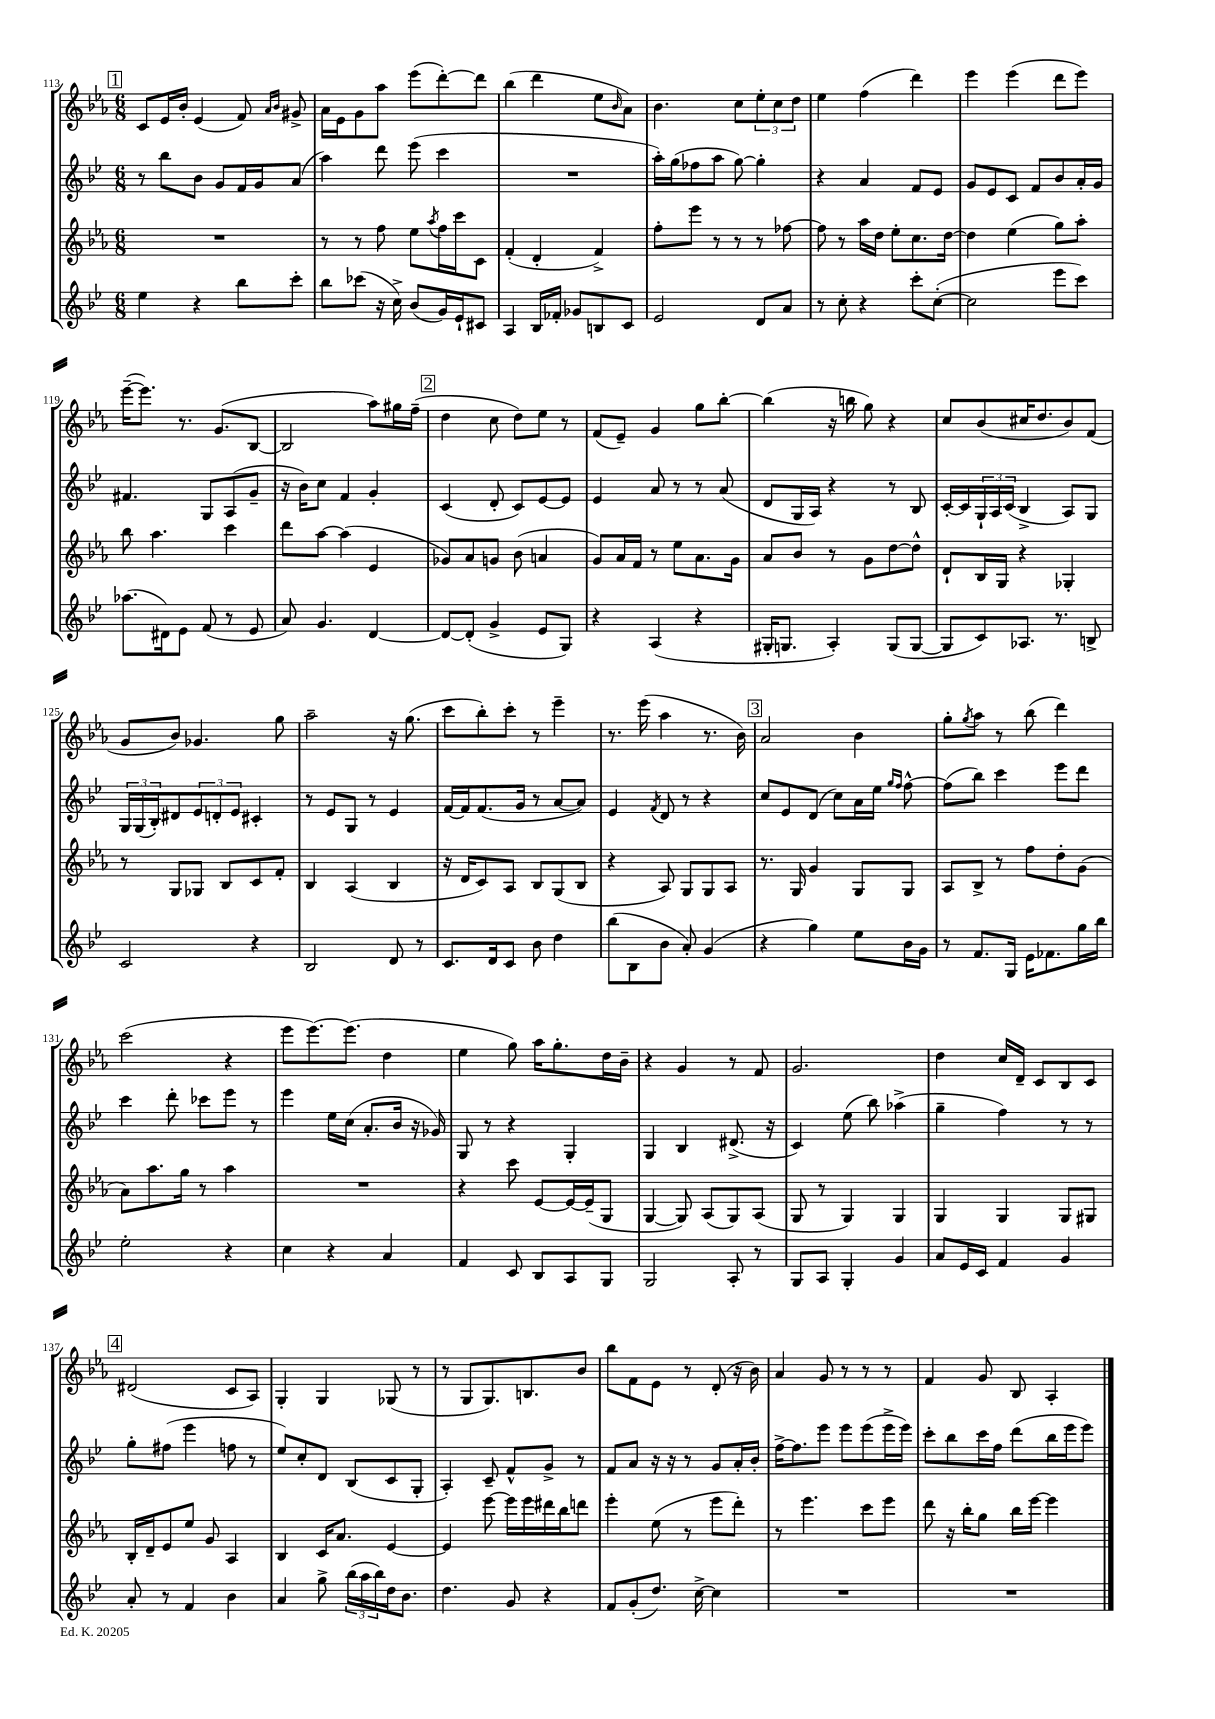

**kern	**kern	**kern	**kern
*staff4	*staff3	*staff2	*staff1
*clefG2	*clefG2	*clefG2	*clefG2
*k[b-e-]	*k[b-e-a-]	*k[b-e-]	*k[b-e-a-]
*M6/8	*M6/8	*M6/8	*M6/8
4ee-\	2.r	8r	8c/L
.	.	8bb-\L	16e-/L
.	.	.	16b-'/JJ
4r	.	8b-\J	(4e-/
.	.	8g/L	.
8bb-\L	.	16f/L	8f/)
.	.	16g/J	.
.	.	.	16qqa-/LL
.	.	.	16qqb-/JJ
8ccc'\J	.	(8a/J	8g#^/
=	=	=	=
8bb-\L	8r	4aa\)	16a-\LL
.	.	.	16e-\J
(8ccc-\J	8r	.	8g\
16r	8ff\	8ddd\	8aa-\J
16cc^\)	.	.	.
(8b-/L	8ee-\L	(8eee-\	(8eee-\L
.	8qaa-/	.	.
16g/L)	16ff\L	4ccc\	[8ddd'\)
16e-`/J	16ccc\J	.	.
8c#/J	8c\J	.	8ddd\]J
=	=	=	=
4A/	(4f'/	2.r	(4bb-\
16B-/LL	4d'/	.	4ddd\
16f-'/JJ	.	.	.
8g-/L	.	.	.
8B/	4f^/)	.	8ee-\L
.	.	.	16qqb-/
8c/J	.	.	8a-\J)
=	=	=	=
2e-/	8ff'\L	16aa'\LL)	4.b-\
.	.	(16gg\J	.
.	8eee-\J	8ff-\	.
.	8r	8aa\J	.
.	8r	[8gg\)	8cc\L
8d/L	8r	4gg'\]	12ee-'\
.	.	.	12cc\
8a/J	[8ff-\	.	.
.	.	.	12dd\J
=	=	=	=
8r	8ff-\]	4r	4ee-\
8cc'\	8r	.	.
4r	16aa-\LL	4a/	(4ff\
.	16dd\JJ	.	.
.	8ee-'\L	.	.
8ccc'\L	8.cc\	8f/L	4ddd\)
([8cc'\J	.	8e-/J	.
.	[16dd\Jk	.	.
=	=	=	=
2cc\]	4dd\]	8g/L	4eee-\
.	.	8e-/	.
.	(4ee-\	8c/J	(4eee-\
.	.	8f/L	.
8eee-\L	8gg\L)	8b-/	8ddd\L
8ccc\J)	8aa-'\J	16a'/L	8eee-\J)
.	.	16g/JJ	.
=	=	=	=
(8.aa-\L	8bb-\	4.f#/	([16eee-~\LK
.	.	.	8.eee-\]J)
.	4.aa-\	.	.
16d#\k)	.	.	.
8e-\J	.	.	8.r
(8f/	.	8G/L	.
.	.	.	(8.g/L
8r	4ccc\	(8A/	.
8e-/	.	8g~/J	[8B-/J
=	=	=	=
8a/)	8ddd\L	16r	2B-/]
.	.	16b-\LK)	.
4.g/	[8aa-\J	8cc\J	.
.	(4aa-\]	4f/	.
[4d/	4e-/	4g'/	8aa-\L)
.	.	.	16gg#\L
.	.	.	(16ff~\JJ
=	=	=	=
8d/_L	8g-/L)	(4c/	4dd\
(8d'/]J	8a-/	.	.
4g^/	8g/J	8d'/	8cc\
.	(8b-\	8c/L)	8dd\L)
8e-/L	4a/	[8e-/	8ee-\J
8G/J)	.	8e-/]J	8r
=	=	=	=
4r	8g/L)	4e-/	(8f/L
.	16a-/L	.	8e-~/J)
.	16f/JJ	.	.
(4A/	8r	8a/	4g/
.	8ee-\L	8r	.
4r	8.a-\	8r	8gg\L
.	.	(8a/	[8bb-'\J
.	16g\Jk	.	.
=	=	=	=
16G#'/LK	8a-/L	8d/L	(4bb-\]
8.G/J	.	.	.
.	8b-/J	16G/L	.
.	.	16A/JJ)	.
4A'/)	8r	4r	16r
.	.	.	16bb\
.	8g\L	.	8gg\)
(8G/L	[8dd\	8r	4r
[8G/J	8dd^^\]J	8B-/	.
=	=	=	=
8G/]L	8d`/L	[16c'/LL	8cc/L
.	.	16c/]	.
8c/)	16B-/L	24G`/	(8b-/
.	.	24A/	.
.	16G/JJ	.	.
.	.	(24c/JJ	.
8.A-/J	4r	4B-^/	16cc#/K
.	.	.	8.dd/
8.r	.	.	.
.	4G-'/	8A/L)	8b-/)
8B^/	.	8G/J	(8f/J
=	=	=	=
2c/	8r	24G/LL	8g/L
.	.	(24G/	.
.	.	24B-'/J)	.
.	8G/L	8d#/	8b-/J)
.	8G-/J	12e-/	4.g-/
.	.	12d'/	.
.	8B-/L	.	.
.	.	12e-/J	.
4r	8c/	4c#'/	.
.	8f'/J	.	8gg\
=	=	=	=
2B-/	4B-/	8r	2aa-~\
.	.	8e-/L	.
.	(4A-/	8G/J	.
.	.	8r	.
8d/	4B-/	4e-/	16r
.	.	.	(8.gg\
8r	.	.	.
=	=	=	=
8.c/L	16r	[16f/LL	8ccc\L
.	16d/LK	16f/]J	.
.	8c/)	(8.f/	8bb-'\)
16d/k	.	.	.
8c/J	8A-/J	.	8ccc'\J
.	.	16g/Jk	.
8b-\	8B-/L	8r	8r
4dd\	(8G/	[8a/L	4eee-~\
.	8B-/J	8a/]J)	.
=	=	=	=
(8bb-\L	4r	4e-/	8.r
8B-\	.	.	.
.	.	.	(16eee-\
.	.	8qf/	.
8b-\J	8A-/)	8d/	4aa-\
8a'/)	8G/L	8r	.
(4g/	8G/	4r	8.r
.	8A-/J	.	.
.	.	.	16b-\)
=	=	=	=
4r	8.r	8cc/L	2a-/
.	.	8e-/	.
.	16G/	.	.
4gg\)	4g/	(8d/J	.
.	.	8cc\L)	.
8ee-\L	8G/L	16a\L	4b-\
.	.	16ee-\JJ	.
.	.	16qqgg/LL	.
.	.	16qqff/JJ	.
16b-\L	8G/J	[8ff^^\	.
16g\JJ	.	.	.
=	=	=	=
8r	8A-/L	(8ff\]L	8gg'\L
.	.	.	8qgg/
8.f/L	8B-^/J	8bb-\J)	8aa-\J
.	8r	4ccc\	8r
16G/Jk	.	.	.
16e-\LK	8ff\L	.	(8bb-\
8.f-\	.	.	.
.	8dd'\	8eee-\L	4ddd\)
16gg\L	(8g\J	8ddd\J	.
16bb-\JJ	.	.	.
=	=	=	=
2ee-'\	8a-\L)	4ccc\	(2ccc\
.	8.aa-\	.	.
.	.	8ddd'\	.
.	16gg\Jk	.	.
.	8r	8ccc-\L	.
4r	4aa-\	8eee-\J	4r
.	.	8r	.
=	=	=	=
4cc\	2.r	4eee-\	8eee-\L
.	.	.	[8.eee-\)
4r	.	16ee-\LL	.
.	.	(16cc\JJ	(8.eee-\]J
.	.	8.a'/L	.
4a/	.	.	4dd\
.	.	16b-/Jk	.
.	.	16r	.
.	.	16g-/)	.
=	=	=	=
4f/	4r	8G/	4ee-\
.	.	8r	.
8c/	8ccc\	4r	8gg\)
8B-/L	[8e-/L	.	16aa-\LK
.	.	.	8.gg'\
8A/	16e-/_L	4G'/	.
.	(16e-~/]J	.	.
8G/J	8G/J	.	16dd\L
.	.	.	16b-~\JJ
=	=	=	=
2G/	[4G/	4G/	4r
.	8G/])	4B-/	4g/
.	(8A-/L	.	.
8A'/	8G/)	(8.d#^/	8r
8r	(8A-/J	.	8f/
.	.	16r	.
=	=	=	=
8G/L	8G/	4c/)	2.g/
8A/J	8r	.	.
4G'/	4G/)	(8ee-\	.
.	.	8bb-\)	.
4g/	4G/	(4aa-^\	.
=	=	=	=
8a/L	4G/	4gg~\	4dd\
16e-/L	.	.	.
16c/JJ	.	.	.
4f/	4G/	4ff\)	16cc/LL
.	.	.	16d~/JJ
.	.	.	8c/L
4g/	8G/L	8r	8B-/
.	8G#/J	8r	8c/J
=	=	=	=
8a'/	16B-'/LL	8gg'\L	(2d#/
.	16d~/J	.	.
8r	8e-/	(8ff#\J	.
4f/	8ee-/J	4eee-\	.
.	8g/	.	.
4b-\	4A-/	8ff\	8c/L
.	.	8r	8A-/J)
=	=	=	=
4a/	4B-/	8ee-/L)	4G'/
.	.	8cc'/	.
8gg^\	16c/LK	8d/J	4G/
.	8.a-/J	.	.
(24bb-\LL	.	(8B-/L	.
24aa\	.	.	.
24bb-\)	.	.	.
16dd\J	[4e-/	8c/	(8G-/
8.b-\J	.	.	.
.	.	8G'/J	8r
=	=	=	=
4.dd\	4e-/]	4A'/)	8r
.	.	.	8G/L
.	[8eee-\	8c~/	8.G/)
8g/	16eee-\]LL	8f^^/L	.
.	16eee-\	.	8.B/
4r	16ddd#\	8g^/J	.
.	16bb-\J	.	.
.	8ddd\J	8r	8b-/J
=	=	=	=
8f/L	4eee-'\	8f/L	8bb-\L
(8g'/	.	8a/J	8f\
8.dd/J)	(8ee-\	16r	8e-\J
.	.	16r	.
.	8r	8r	8r
[16cc^\	.	.	.
4cc\]	8eee-\L	8g/L	(8d'/
.	8ddd'\J)	16a'/L	16r
.	.	16b-'/JJ	16b-\)
=	=	=	=
2.r	8r	[16ff^\LK	4a-/
.	.	8.ff\]	.
.	4.eee-\	.	.
.	.	8eee-\J	8g/
.	.	8eee-\L	8r
.	8ccc\L	(8eee-\	8r
.	8eee-\J	16eee-^\L	8r
.	.	16eee-\JJ)	.
=	=	=	=
2.r	8ddd\	8ccc'\L	4f/
.	16r	8bb-\	.
.	16bb-'\LK	.	.
.	8gg\J	16ccc\L	8g/
.	.	16ff\JJ	.
.	16bb-\LL	(8ddd\L	8B-/
.	[16eee-\JJ	.	.
.	4eee-\]	16bb-\L	4A-'/
.	.	16eee-\J	.
.	.	8eee-\J)	.
==	==	==	==
*-	*-	*-	*-
